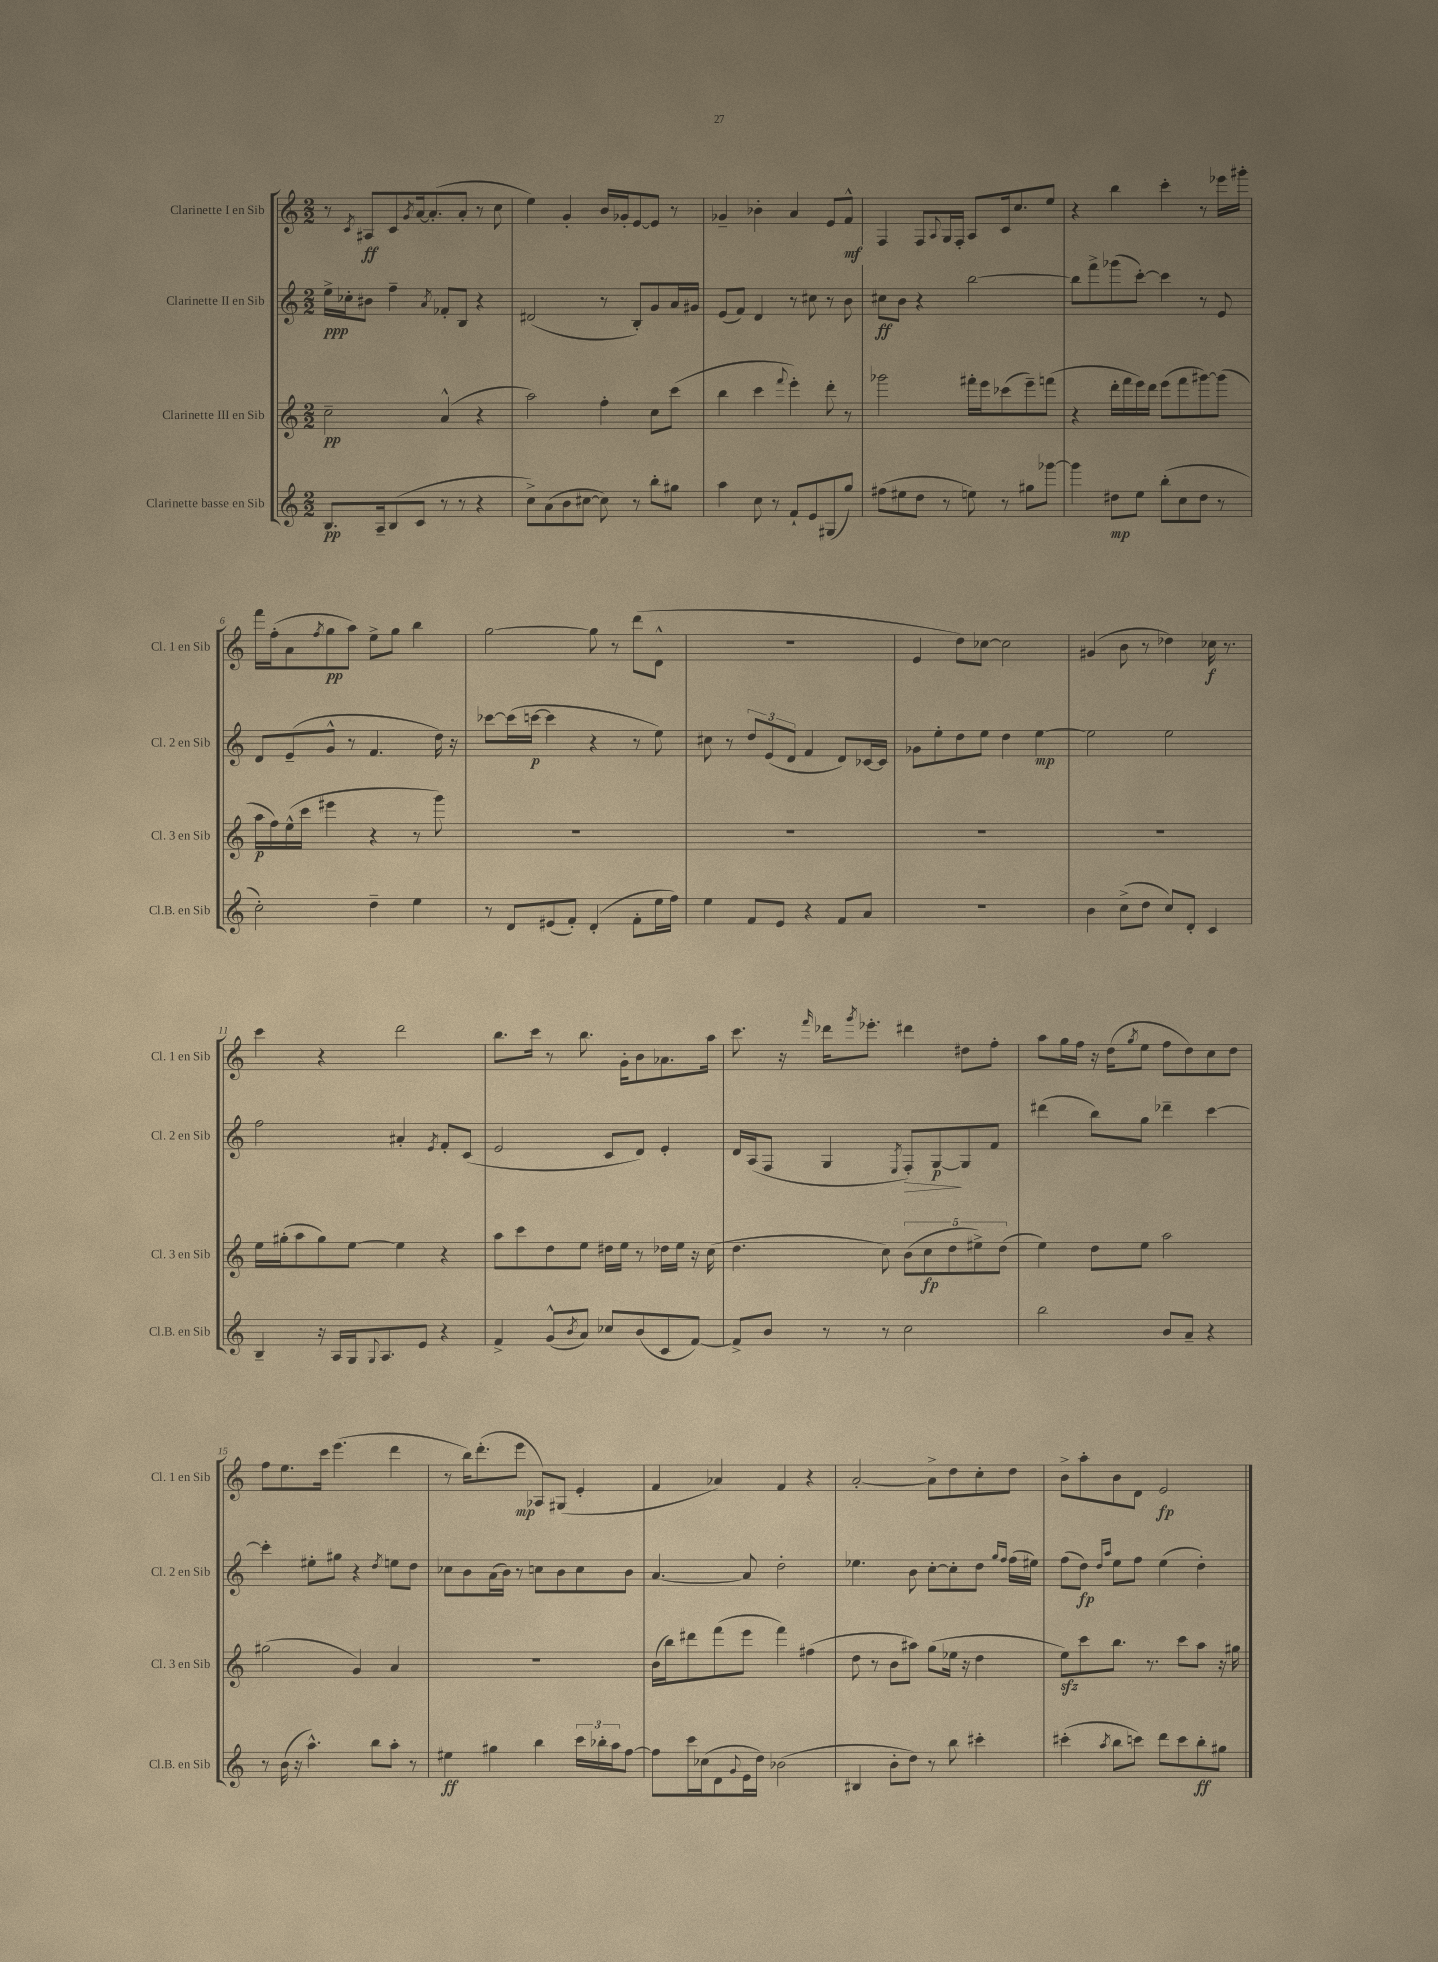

**kern	**kern	**kern	**kern
*staff4	*staff3	*staff2	*staff1
*clefG2	*clefG2	*clefG2	*clefG2
*k[]	*k[]	*k[]	*k[]
*M2/2	*M2/2	*M2/2	*M2/2
8.B	2cc~	16ee^	8r
.	.	16cc-'	.
.	.	.	8qc
.	.	8b#	8A#
16A~	.	.	.
(8B	.	4ff~	8c
.	.	.	8qg
8c	.	.	[16a
.	.	.	(8.a']
.	.	8qa	.
8r	(4a^^	8f-'	.
8r	.	8B	8a'
4r	4r	4r	8r
.	.	.	8cc
=	=	=	=
8cc^)	2aa)	(2d#	4ee)
(8a	.	.	.
8b	.	.	4g'
[8cc#	.	.	.
8cc#])	4ff'	8r	16b
.	.	.	16g-'
8r	.	8B')	[8e
8bb'	8cc	8g	8e]
8gg#	(8ccc	16a	8r
.	.	16g#	.
=	=	=	=
4aa	4bb	(8e	4g-~
.	.	8f)	.
8cc	4ccc	4d	4b-'
8r	.	.	.
.	8qqfff	.	.
8f`	4eee')	8r	4a
8e	.	8cc#	.
(8G#	8ddd'	8r	8e
8gg)	8r	8b	8f^^
=	=	=	=
(8ff#	2ggg-	8cc#	4F
8ee#	.	8b	.
8dd	.	4r	8F
.	.	.	8qqA
8r	.	.	16G
.	.	.	16F'
8ee)	16fff#'	[2bb	8A
.	16eee	.	.
8r	(8ccc-	.	16c
.	.	.	8.cc
8gg#	8eee~)	.	.
[8ggg-	(8fff	.	8ee
=	=	=	=
4ggg-]	4r	8bb]	4r
.	.	8fff^	.
8dd#	16ddd'	(8ggg-	4bb
.	16fff	.	.
8ee	16eee)	[8ccc')	.
.	16ddd	.	.
(8bb'	(8eee	4ccc]	4ccc'
8cc	8fff	.	.
8dd#	[8ggg#)	8r	8r
8r	(8ggg#]	8e	16eee-
.	.	.	16ggg#'
=	=	=	=
2cc')	16aa	8d	16fff
.	16ff)	.	(16ff'
.	(16ee^^	(8e~	8a
.	16ccc	.	.
.	.	.	8qff
.	4eee#	8g^^	8gg
.	.	8r	8aa)
4dd~	4r	4.f	8ee^
.	.	.	8gg
4ee	8r	.	4bb
.	8ggg)	16dd)	.
.	.	16r	.
=	=	=	=
8r	1r	[8ccc-	[2gg
8d	.	(16ccc-]	.
.	.	[16ccc	.
(8e#	.	4ccc]	.
8f')	.	.	.
(4d'	.	4r	8gg]
.	.	.	8r
8f'	.	8r	(8ddd
16ee	.	8ee)	8d^^
16ff)	.	.	.
=	=	=	=
4ee	1r	8cc#	1r
.	.	8r	.
8f	.	12dd	.
.	.	(12e	.
8e	.	.	.
.	.	12d	.
4r	.	4f	.
8f	.	8d)	.
8a	.	[16c-	.
.	.	16c-]	.
=	=	=	=
1r	1r	8g-	4e
.	.	8ee'	.
.	.	8dd	8dd)
.	.	8ee	[8cc-
.	.	4dd	2cc-]
.	.	[4ee	.
=	=	=	=
4b	1r	2ee]	(4g#
(8cc^	.	.	8b
8dd	.	.	8r
8cc)	.	2ee	4dd-)
8d'	.	.	.
4c	.	.	16cc-
.	.	.	8.r
=	=	=	=
4B~	16ee	2ff	4ccc
.	(16gg#'	.	.
.	8aa	.	.
16r	8gg#)	.	4r
16A	.	.	.
16G	[8ee	.	.
8qqG	.	.	.
8.A	.	.	.
.	4ee]	4a#'	2ddd
8e	.	.	.
.	.	8qe	.
4r	4r	8f'	.
.	.	(8c	.
=	=	=	=
4f^	8aa	2e	8.bb
.	8ccc	.	.
.	.	.	16ccc
(8g^^	8dd	.	8r
8qb	.	.	.
8a)	8ee	.	8.bb
8cc-	16dd#	8c	.
.	16ee	.	16g'
(8b	8r	8d)	8b
8c	16dd-	4e'	8.a-
.	16ee	.	.
[8f)	16r	.	.
.	(16cc	.	16aa
=	=	=	=
8f^]	4.dd	16d	8.ccc
.	.	(16A	.
8b	.	8F	.
.	.	.	16r
.	.	.	16qqfff
8r	.	4G	16ddd-
.	.	.	8qggg
.	.	.	8.eee-'
8r	8cc)	.	.
.	.	8qE	.
2cc	(10b	8F')	4ddd#
.	10cc	.	.
.	.	[8G	.
.	10dd	.	.
.	.	8G]	8dd#
.	10ee#^)	.	.
.	.	8f	8ff'
.	(10dd	.	.
=	=	=	=
2bb	4ee)	(4ddd#	8aa
.	.	.	16gg
.	.	.	16ff
.	8dd	8bb)	16r
.	.	.	(16dd
.	.	.	8qgg
.	8ee	8gg	8ee
8b	2aa	4ddd-~	8ff
8a~	.	.	8dd)
4r	.	[4ccc	8cc
.	.	.	8dd
=	=	=	=
8r	(2gg#	4ccc']	8ff
(16b	.	.	8.ee
16r	.	.	.
4.aa^^)	.	8ee#'	.
.	.	.	16ccc
.	.	8gg#	(4.eee
.	4g)	4r	.
8bb	.	.	.
.	.	8qdd	.
8aa'	4a	8ee	4ddd
8r	.	8dd	.
=	=	=	=
4ee#	1r	8cc-	8r
.	.	8b	16bb)
.	.	.	(8.ddd'
4gg#	.	(16a	.
.	.	16b)	.
.	.	8r	8eee
4bb	.	8cc	8A-)
.	.	8b	(8G#
24ccc	.	8cc	4e'
24bb-'	.	.	.
24aa	.	.	.
[8ff	.	8b	.
=	=	=	=
8ff]	(16b	[4.a	4f
.	16bb)	.	.
16ccc	8ddd#	.	.
(16cc-	.	.	.
8d	(8fff	.	4a-)
8qqg	.	.	.
16e	8eee	8a]	.
16dd)	.	.	.
(2b-	4fff)	2dd'	4f
.	(4ff#	.	4r
=	=	=	=
4B#	8dd	4.ee-	[2a'
.	8r	.	.
8b'	8b	.	.
8dd)	8aa#)	8b	.
8r	(8gg	[8cc'	8a^]
8bb	16ee-	8cc']	8dd
.	16r	.	.
4ccc#'	4dd	8dd	8cc'
.	.	16qqgg	.
.	.	16qqff	.
.	.	(16ff	8dd
.	.	16ee#)	.
=	=	=	=
(4ccc#'	8ee)	(8ff	8b^
.	8ccc	8dd)	8aa'
.	.	16qqdd	.
8qaa	.	16qqaa	.
8bb	8.bb	8ee	8b
8ccc)	.	8ff	8d
.	8.r	.	.
8ddd	.	(4ee	2e
8ccc	8ccc	.	.
8bb'	8aa	4dd')	.
8gg#	16r	.	.
.	16gg#	.	.
==	==	==	==
*-	*-	*-	*-
